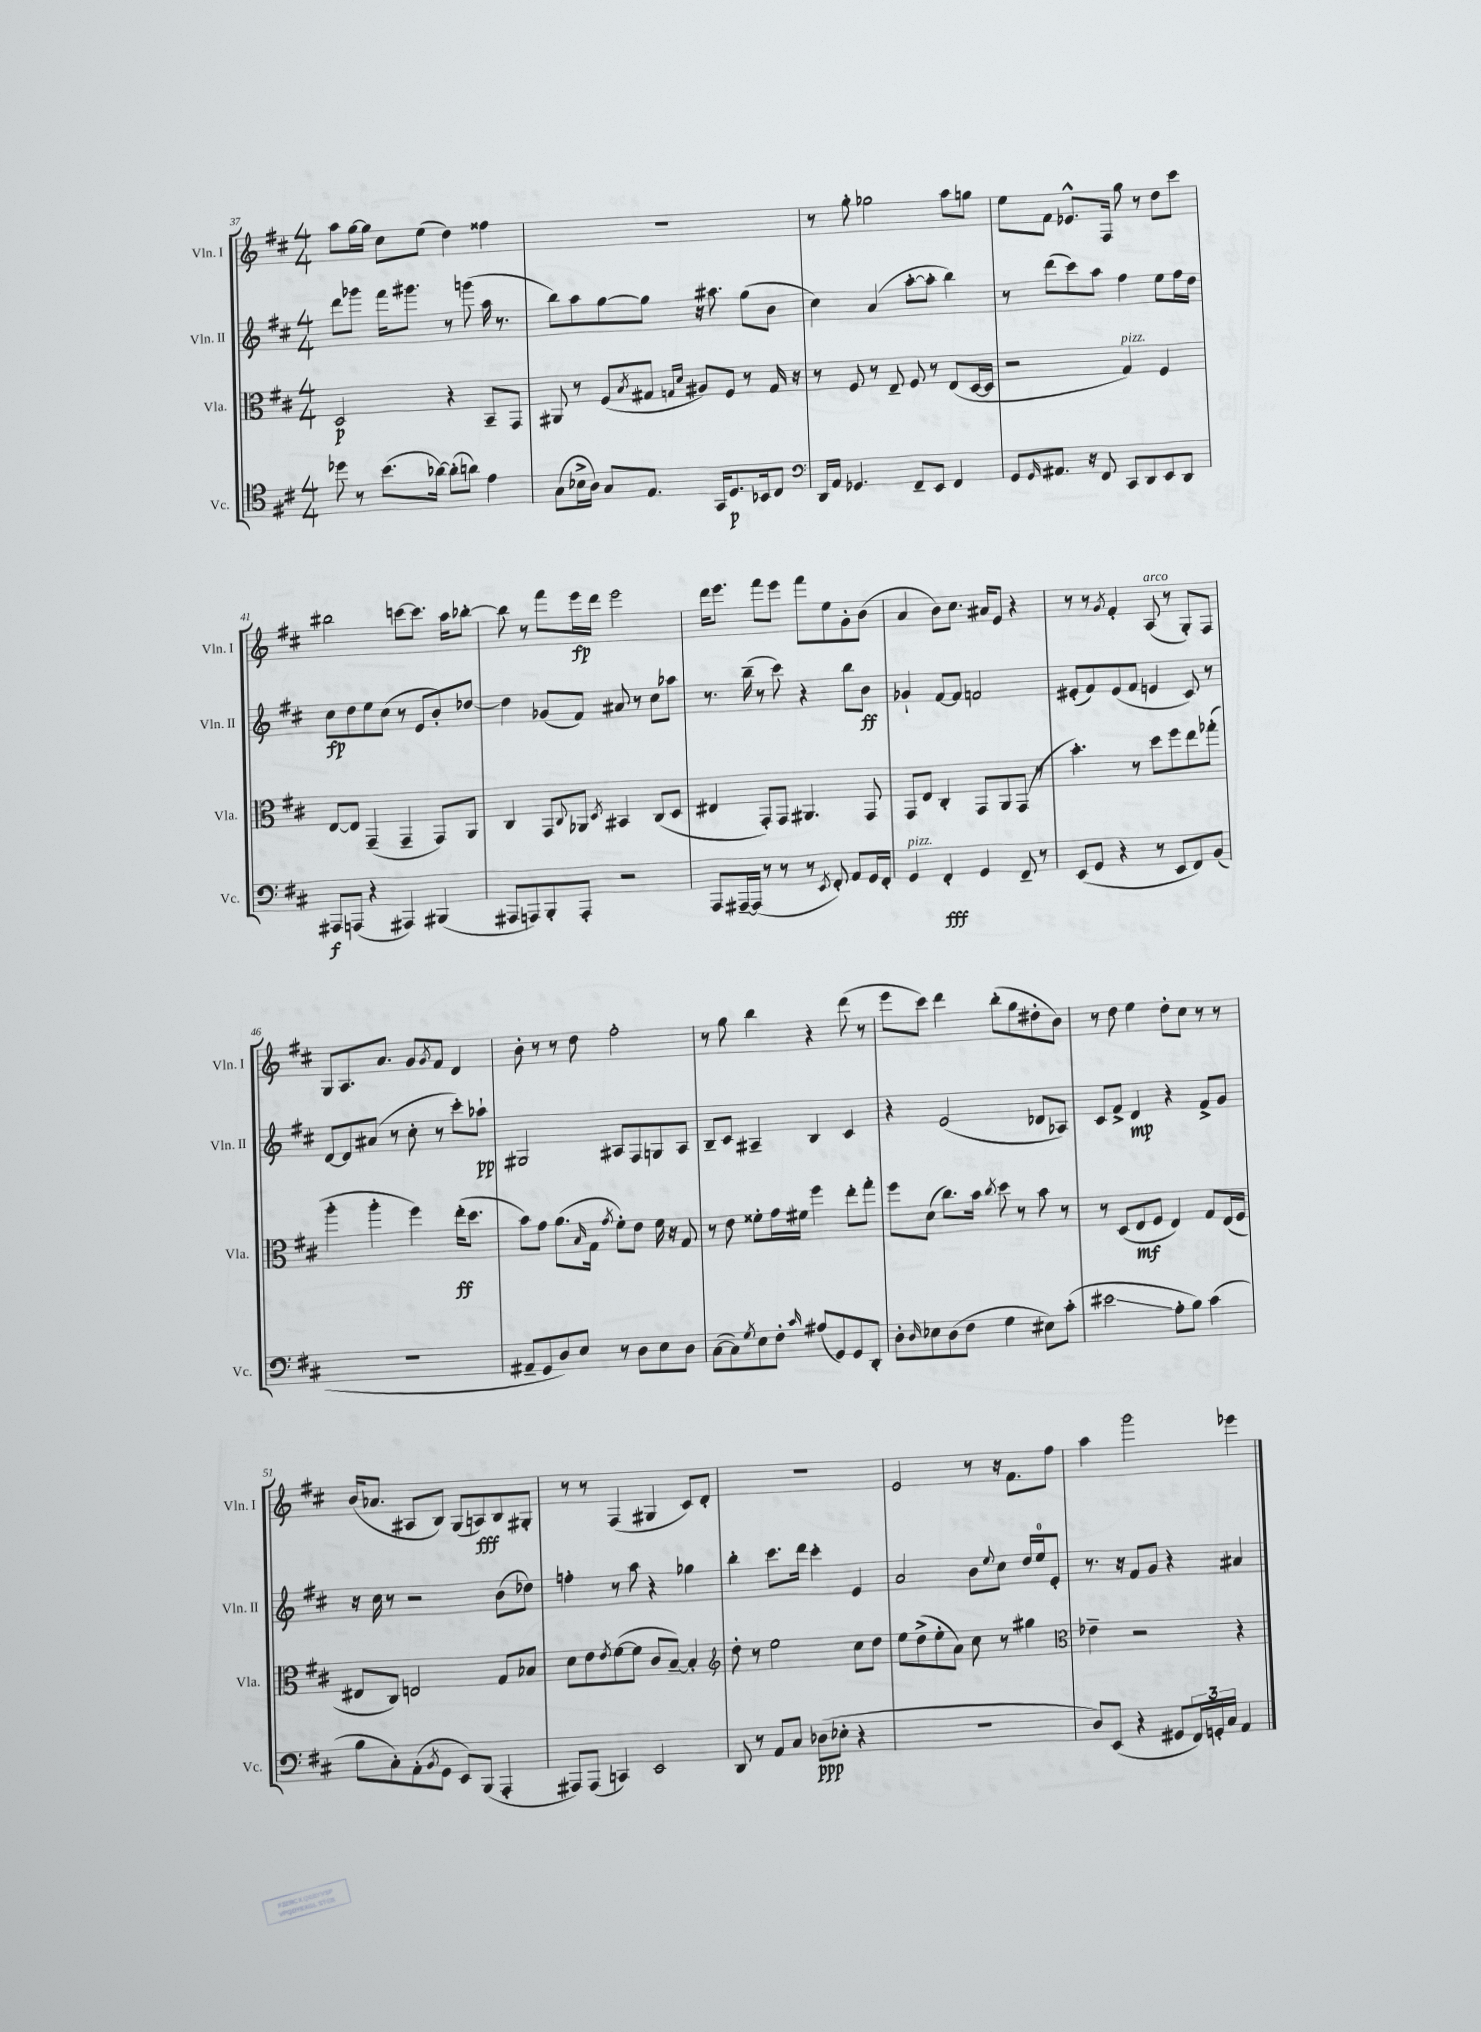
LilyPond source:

<<
\new StaffGroup <<
\new Staff = "s0" \with { instrumentName = "Vln. I" shortInstrumentName = "Vln. I" } {
    \clef treble \key d \major \numericTimeSignature \time 4/4
    a''8 g''16~ g''16 cis''8 e''8( d''4) fisis''4 |
    R1 |
    r8 g''8-. ges''2 a''8 g''8 |
    e''8 fis'8 ees'8.-^ fis16 g''8 r8 d''8 cis'''8 |
    bis''2 c'''8~ c'''8. a''16 bes''8~-. |
    bes''8 r8 fis'''8 e'''16\fp d'''16 e'''2 |
    d'''16 e'''8. fis'''8 e'''8 fis'''8 e''8 g'8-. b'8( |
    a'4 b'8) cis''8. ais'16 e'8 r4 |
    r8 r8 \acciaccatura { g'8 } fis'4-. a8^\markup { \italic "arco" }( r8 g8-.) fis8 |
    g8 a8. a'8. g'8 \acciaccatura { g'8 } fis'8 d'4 |
    b'8-. r8 r8 d''8 fis''2-. |
    r8 g''8 b''4 r4 d'''8( r8 |
    e'''8 cis'''8) d'''4 b''8-.( g''8 dis''8-. b'8) |
    r8 d''8 e''4 d''8-. cis''8 r8 r8 |
    b'16( aes'8. ais8 b8) g8( a8\fff) b8 gis8-. |
    r8 r8 fis4( gis4 cis'8) d'8-. |
    R1 |
    e'2 r8 r16 fis'8. fis''8 |
    a''4 g'''2 ees'''4 \bar "|." |
}
\new Staff = "s1" \with { instrumentName = "Vln. II" shortInstrumentName = "Vln. II" } {
    \clef treble \key d \major \numericTimeSignature \time 4/4
    d'''8 ges'''8 fis'''16 gis'''8. r8 g'''8( a''16 r8. |
    b''8) a''8 g''8~ g''8 r16 ais''8. g''8( b'8 |
    cis''4) a'4( a''8~-. a''8-. b''4) |
    r8 d'''8( cis'''8) a''8 fis''4 e''8 fis''16 d''16 |
    cis''8\fp d''8 e''8 cis''8( r8 e'8 b'8-.) des''8~ |
    des''4 ges'8( fis'8) ais'8 r8 cis''8 aes''8 |
    r8. b''16--( r8 cis'''8) r4 b''8 b'8\ff |
    ges'4-! fis'8~ fis'8 f'2 |
    eis'8-.( fis'8) eis'8( fis'8 e'4 cis'8) r8 |
    d'8~ d'8 ais'8( r8 cis''8-. r8 cis'''8-.) aes''8-!\pp |
    gis2 ais8 fis8 g8 ais8 |
    b8-- cis'8 ais4-- b4 cis'4 |
    r4 e'2( des'8 aes8) |
    cis'8 fis'8-> d'4\mp r4 fis'8-> g'8 |
    r16 cis''16 r8 r2 b'8( des''8) |
    f''4-. r8 a''8 r4 ges''4 |
    b''4-. cis'''8. d'''16 cis'''4-. e'4 |
    a'2 b'8 \appoggiatura { e''8 } cis''8 d''16 e''16-0 e'8-. |
    r8. r16 fis'8 g'8 r4 ais'4 \bar "|." |
}
\new Staff = "s2" \with { instrumentName = "Vla." shortInstrumentName = "Vla." } {
    \clef alto \key d \major \numericTimeSignature \time 4/4
    d2\p r4 b,8-- g,8 |
    ais,8 r8 fis8( \acciaccatura { b8 } gis8 \grace { g16 d'16 } ais8) fis8 r8 g16 r16 |
    r8 fis8 r8 e8-- fis8 r8 e8( d16~ d16 |
    r2 g4^\markup { \italic "pizz." }) fis4 |
    e8~ e8 g,4--( g,4-- g,8) a,8 |
    cis4 g,8 \appoggiatura { cis8 } aes,8 \acciaccatura { d8 } bis,4 cis8( d8 |
    eis4 g,8-.) g,8 ais,4. g,8 |
    g,8 e8 cis4-. g,8 a,8 g,8( r8 |
    b'4.-.) r8 d''8 fis''8 e''8 ges''8-.( |
    a''4-. a''4-. fis''4) e''16-.\ff( d''8. |
    b'8) g'8 a'8.( \grace { b16 } g16 \acciaccatura { g'8 } fis'8-.) e'8 fis'16 r16 g8 |
    r8 e'8 fisis'8-. g'16 fis'16 fis''4 e''8-. g''8-. |
    fis''8 d'8( cis''8.) b'16 \acciaccatura { cis''8 } d''8 r8 b'8 r8 |
    r8 d8( e8\mf fis8 e4) g8 e16( fis16 |
    eis8 cis8) e2 g8 bes8 |
    d'8 e'8 \acciaccatura { e'8 } fis'8~( fis'8 cis'8 b8~--) b4-. |
    \clef treble d''8-. r8 e''2 cis''8 d''8 |
    e''8 d''8->( e''8-. a'8) cis''8 r8 gis''4 |
    \clef alto ees'4-- r2 r4 \bar "|." |
}
\new Staff = "s3" \with { instrumentName = "Vc." shortInstrumentName = "Vc." } {
    \clef tenor \key d \major \numericTimeSignature \time 4/4
    des''8 r8 b'8.( aes'16~) aes'8-.( a'8) e'4 |
    g8( bes16-> a16) g8 e8. g,16 d8.\p bes,16 cis8 |
    \clef bass d,16 a,16 ges,4. fis,8-- e,8 fis,4 |
    g,8 \grace { g,16 } ais,8. r16 fis,8 cis,8 d,8 e,8 d,8 |
    ais,,8\f a,,8( r4 ais,,4) bis,,4( |
    ais,,8 a,,8) b,,8-. a,,8-. r2 |
    a,,8 ais,,16~-- ais,,16( r8 r8 r8 \acciaccatura { e,8 } fis,8-.) a,8 g,16 fis,16-. |
    g,4^\markup { \italic "pizz." } fis,4-.\fff g,4 fis,8-- r8 |
    e,8( g,8 r4 r8 e,8 fis,8) b,8( |
    R1 |
    ais,8-- g,8 d8) e8 r8 d8 e8 d8 |
    cis8~( cis8) \acciaccatura { g8 } e8 fis8-. \grace { cis'16 } ais8( g,8) g,8 d,8-. |
    d8-. \grace { d16 } ees8 d8( fis8 g4 eis8) cis'8-.( |
    eis'2\glissando a8-. b8) cis'4( |
    b8 cis8-.) a,8-.( \acciaccatura { b,8 } g,8 e,8) b,,8( a,,4-. |
    ais,,8) ais,,8( c,4) e,2 |
    d,8 r8 a,8 cis8 des8\ppp( ees8-. r4 |
    R1 |
    d8) e,8( r4 gis,8 \tuplet 3/2 { fis,16) g,16-. cis16 } a,4 \bar "|." |
}
>>
>>
\layout { \context { \Score currentBarNumber = #37 } }
